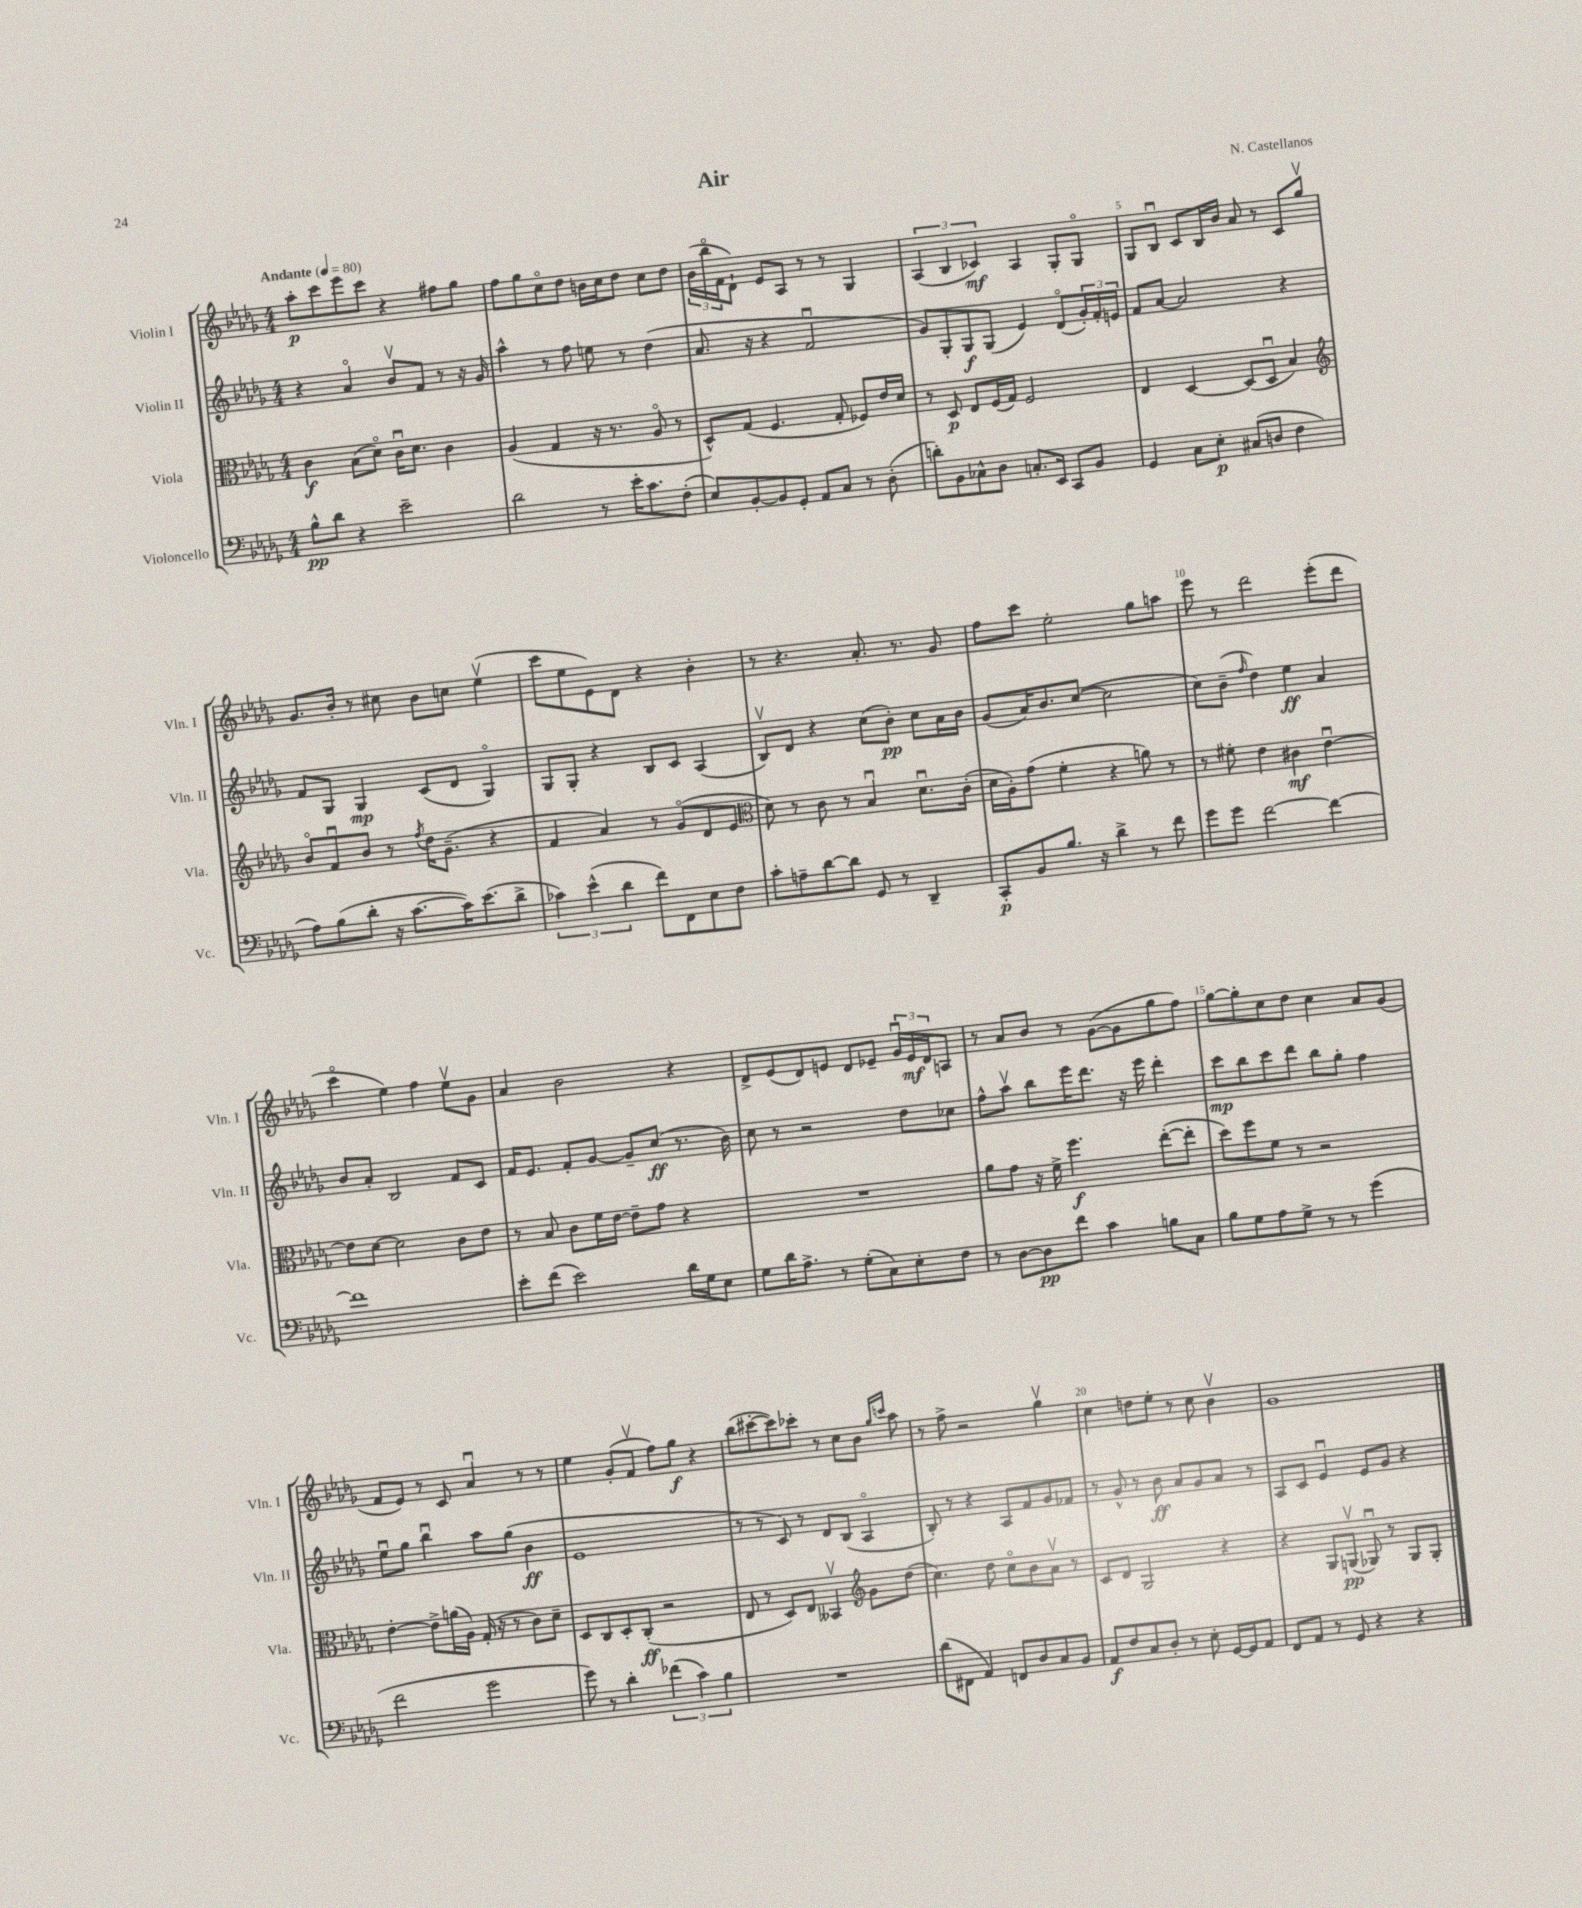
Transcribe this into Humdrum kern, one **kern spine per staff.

**kern	**kern	**kern	**kern
*staff4	*staff3	*staff2	*staff1
*clefF4	*clefC3	*clefG2	*clefG2
*k[b-e-a-d-g-]	*k[b-e-a-d-g-]	*k[b-e-a-d-g-]	*k[b-e-a-d-g-]
*M4/4	*M4/4	*M4/4	*M4/4
*MM80	*MM80	*MM80	*MM80
8B-^^\L	4c\	4r	8aa-'\L
8d-\J	.	.	8ccc\
4r	(8B-\L	4a-o/	8eee-\
.	8d-o\J)	.	8ccc\J
2e-~\	16cu\LK	8b-v/L	4r
.	8.d-\J	.	.
.	.	8f/J	.
.	4c\	8r	8ff#\L
.	.	16r	8gg-\J
.	.	16g-/	.
=	=	=	=
2d-\	(4A-/	4aa-^^\	8ff\L
.	.	.	8gg-\
.	4G-/	8r	8cco\
.	.	8ff\	8dd-\J
8r	16r	8ee\	16b\LL
.	8.r	.	16cc\J
16e-'\LK	.	8r	8dd-\J
8.c\	.	.	.
.	8A-o/	(4dd-\	8cc\L
(8F'\J	8r	.	8dd-\J
=	=	=	=
8E-/L)	8D-^^/L)	8.a-/	(24b-\LL
.	.	.	24bb-o\
.	.	.	24f\J
[8BB-'/	(8G-/J	.	8d-`\J)
.	.	16r	.
8BB-/]	4.F/	4r	8e-/L
8GG-'/J	.	.	8A-/J
8AA-/L	.	2fu/	8r
8C/J	8G-'/	.	8r
8r	8F-/L)	.	4G-/
(8D-'\	16e-/L	.	.
.	16d-/JJ	.	.
=	=	=	=
8d'\L)	8r	8g-/L)	(6A-/
8BB-\	8D-/	8G-'/	.
.	.	.	6B-/
8C-^^\	8E-/L	8G-/	.
.	.	.	6c-/)
8D-\J	(16F/L	(8G-/J	.
.	16G-/JJ)	.	.
8.C'/L	2F/	4e-/)	4A-/
16EE-/Jk	.	.	.
8CC/L	.	(8d-o/L	8G-'/L
8BB-/J	.	24g-'/L)	8G-o/J
.	.	24f'/	.
.	.	24e/JJ	.
=	=	=	=
4GG-/	4E-/	8f/L	8G-/L
.	.	[8a-/J	8B-u/J
8C\L	[4D-/	2a-/]	8c/L
8E-'\J	.	.	16B-/L
.	.	.	16b-/JJ
(8C#/L	(8D-/]L	.	8a-/
8D/J	8D-u/J	.	8r
4F\	4B-/)	4r	8c/L
.	.	.	8gg-v/J
=	=	=	=
*	*clefG2	*	*
8A-\L)	8b-o/L	8f/L	8.g-/L
(8B-\	8fu/	8G-/J	.
.	.	.	16b-'/Jk
8d-'\J	8b-/J	4G-/	8r
16r	8r	.	8cc#\
[8.c\L	.	.	.
.	8qff/	.	.
.	16dd-\LK	(8c/L	8b-\L
.	(8.g-~\J	.	.
16c\]K)	.	8d-/J	8cc\J
(8.e-\	.	.	.
.	4r	4G-o/)	(4ee-v\
8d-^\J	.	.	.
=	=	=	=
6c-\)	4f/	8G-/L	8ccc\L
.	.	8G-'/J	8ee-\
(6e-^^\	.	.	.
.	4a-/)	4r	8e-\)
6d-\	.	.	.
.	.	.	8d-\J
8f\L)	8r	8B-/L	4r
8FF\	(8g-o/L	8c/J	.
8E-\	8d-/	(4A-/	4b-'\
8F\J	8e-/J	.	.
=	=	=	=
*	*clefC3	*	*
8c'\L	8d-\)	8B-v/L)	8r
8A~\	8r	8d-/J	4.r
[8d-\	8c\	4r	.
8d-\]J	8r	.	.
8GG-/	4B-u/	(8cc\L	8.a-'/
8r	.	8b-'\J)	.
.	.	.	8.r
4DD-~/	8.d-u\L	8cc\L	.
.	.	16a-\L	8g-/
.	(16c'\Jk	16b-\JJ	.
=	=	=	=
8CC'/L	16d-\LL	(8g-/L	8ff\L
.	16A-'\J)	.	.
8BB-/	(8g-\J	16a-/K)	8ccc\J
.	.	8.b-/	.
8.B-/J	4f'\	.	2ee-'\
.	.	([8cc/J	.
16r	.	.	.
4d-^\	4r	2cc\]	.
8r	8a\)	.	8gg-\L
8f\	8r	.	8aa\J
=	=	=	=
8g-\L	8r	8cc\L)	8eee-\
8g-\J	8f#'\	(8b-~\J	8r
.	.	16qqff/	.
[2f\	4e-\	4dd-\)	2ddd-\
.	4c#\	4ee-\	.
4f\_	[4e-u\	4a-/	(8eee-'\L
.	.	.	8ddd-\J
=	=	=	=
1f]	8e-\]L	8b-/L	4ccco\
.	[8d-\J	8a-'/J	.
.	2d-\]	2B-/	4ee-\)
.	.	.	4ff\
.	8c\L	8f/L	8ee-v\L
.	8e-\J	8c/J	8g-\J
=	=	=	=
8e-'\L	8r	16f/LK	4a-/
.	.	8.e-/J	.
(8f\J	8B-/	.	.
2e-\)	8c\L	8f'/L	2b-\
.	16f\L	[8g-/J	.
.	[16e-\JJ	.	.
.	8e-~\]L	8g-~/]L	.
.	8g-\J	(8cc/J	.
16d-\LL	4r	8.r	4r
16G-\J	.	.	.
8E-\J	.	.	.
.	.	16b-\)	.
=	=	=	=
8G-\L	1r	8cc\	8d-^/L
16d-\K	.	8r	(8e-/
8.A-^\J	.	.	.
.	.	2r	8d-/)
8r	.	.	8e/J
(8G-'\L	.	.	8d-/L
8C\)	.	.	8e-~/J
8E-'\	.	8dd-\L	24g-u/LL
.	.	.	24e-/
.	.	.	24d-/J
8F\J	.	8cc-\J	8A/J
=	=	=	=
8r	8a-\L	8ff^^\L	8r
[8D-\L	8g-\J	8aa-v\J	8a-/L
8D-\]	16r	8bb-\L	8b-/J
.	16f^\	.	.
8f\J	4.ff\	16eee-\K	8r
.	.	8.ddd-\J	.
4c\	.	.	([8g-\L
.	.	16r	8g-\]
.	.	16eee-\	.
8B\L	([8ee-'\L	4ddd-'\	8gg-\
8C\J	8ee-'\]J	.	8ff\J)
=	=	=	=
8B-\L	8dd-\L)	8ccc\L	[8gg-\L
8G-\	8ff\	8bb-\	8gg-'\]
8A-\	8f\J	8ccc\	8cc\
8G-^\J	8r	8ddd-\J	8dd-\J
8r	2r	8bb-\L	4cc\
8r	.	8gg-'\J	.
(4g-\	.	4ff\	8a-/L
.	.	.	(8g-/J
=	=	=	=
2f\	[4e-'\	8ee-u\L	8f/L
.	.	8gg-\J	8e-/J)
.	8e-^\]L	4bb-u\	8r
.	(16a\L	.	8c/
.	16A-\JJ)	.	.
2g-\	(16G-'/	8aa-\L	4a-u/
.	16r	.	.
.	8r	(8gg-\J	.
.	8c\L)	4b-\	8r
.	8d-~\J	.	8r
=	=	=	=
8g-\)	8D-/L	1e-	4ee-\
8r	8C/	.	.
4d-'\	8D-'/	.	(8g-'/L
.	(8C'/J	.	8fv/J
(6f-\	2r	.	8ff\L)
.	.	.	8gg-\J
6c\)	.	.	.
.	.	.	4r
6B-\	.	.	.
=	=	=	=
1r	8E-/	8r	(8bb-\L
.	8r	8r	[8ccc#'\
.	8D-/L)	8c/)	8ccc#\])
.	8E-/J	8r	8ccc-'\J
.	4BB--v/	8d-/L	8r
.	.	(8B-/J	8cc\L
*	*clefG2	*	*
.	8g-\L	4A-o/	8b-\J
.	.	.	16qqgg-/LL
.	.	.	16qqccc/JJ
.	(8dd-\J	.	8aa-\
=	=	=	=
(8d-\L	4.cc\)	8B-'/)	8r
8FF#\J	.	8r	8ff^\
4AA-/)	.	4r	2r
.	8dd-\	.	.
8FF/L	8cco\L	8A-/L	.
8D-/	8b-\	8f/	.
8C/	8a-v\J	8g-/	4gg-v\
8BB-/J	8r	8f-/J	.
=	=	=	=
8AA-/L	8c/L	8r	4cc\
8F/	8d-/J	8g-^^/	.
8C/	2G-/	8r	8dd\L
8D-'/J	.	8b-\	8ee-'\J
8r	.	8a-/L	8r
8E-'\	.	8g-/	8cc\
[16GG-/LL	4r	8a-/J	4b-v\
16GG-/]J	.	.	.
8AA-/J	.	8r	.
=	=	=	=
8FF/L	4r	8A-/L	1g-
8AA-/J	.	8c/J	.
8r	8G-/L	4e-u/	.
8GG-/	(8Gv/J	.	.
4r	8G-u/)	8e-/L	.
.	8r	8g-/J	.
4r	8G-/L	4r	.
.	8G-'/J	.	.
==	==	==	==
*-	*-	*-	*-
